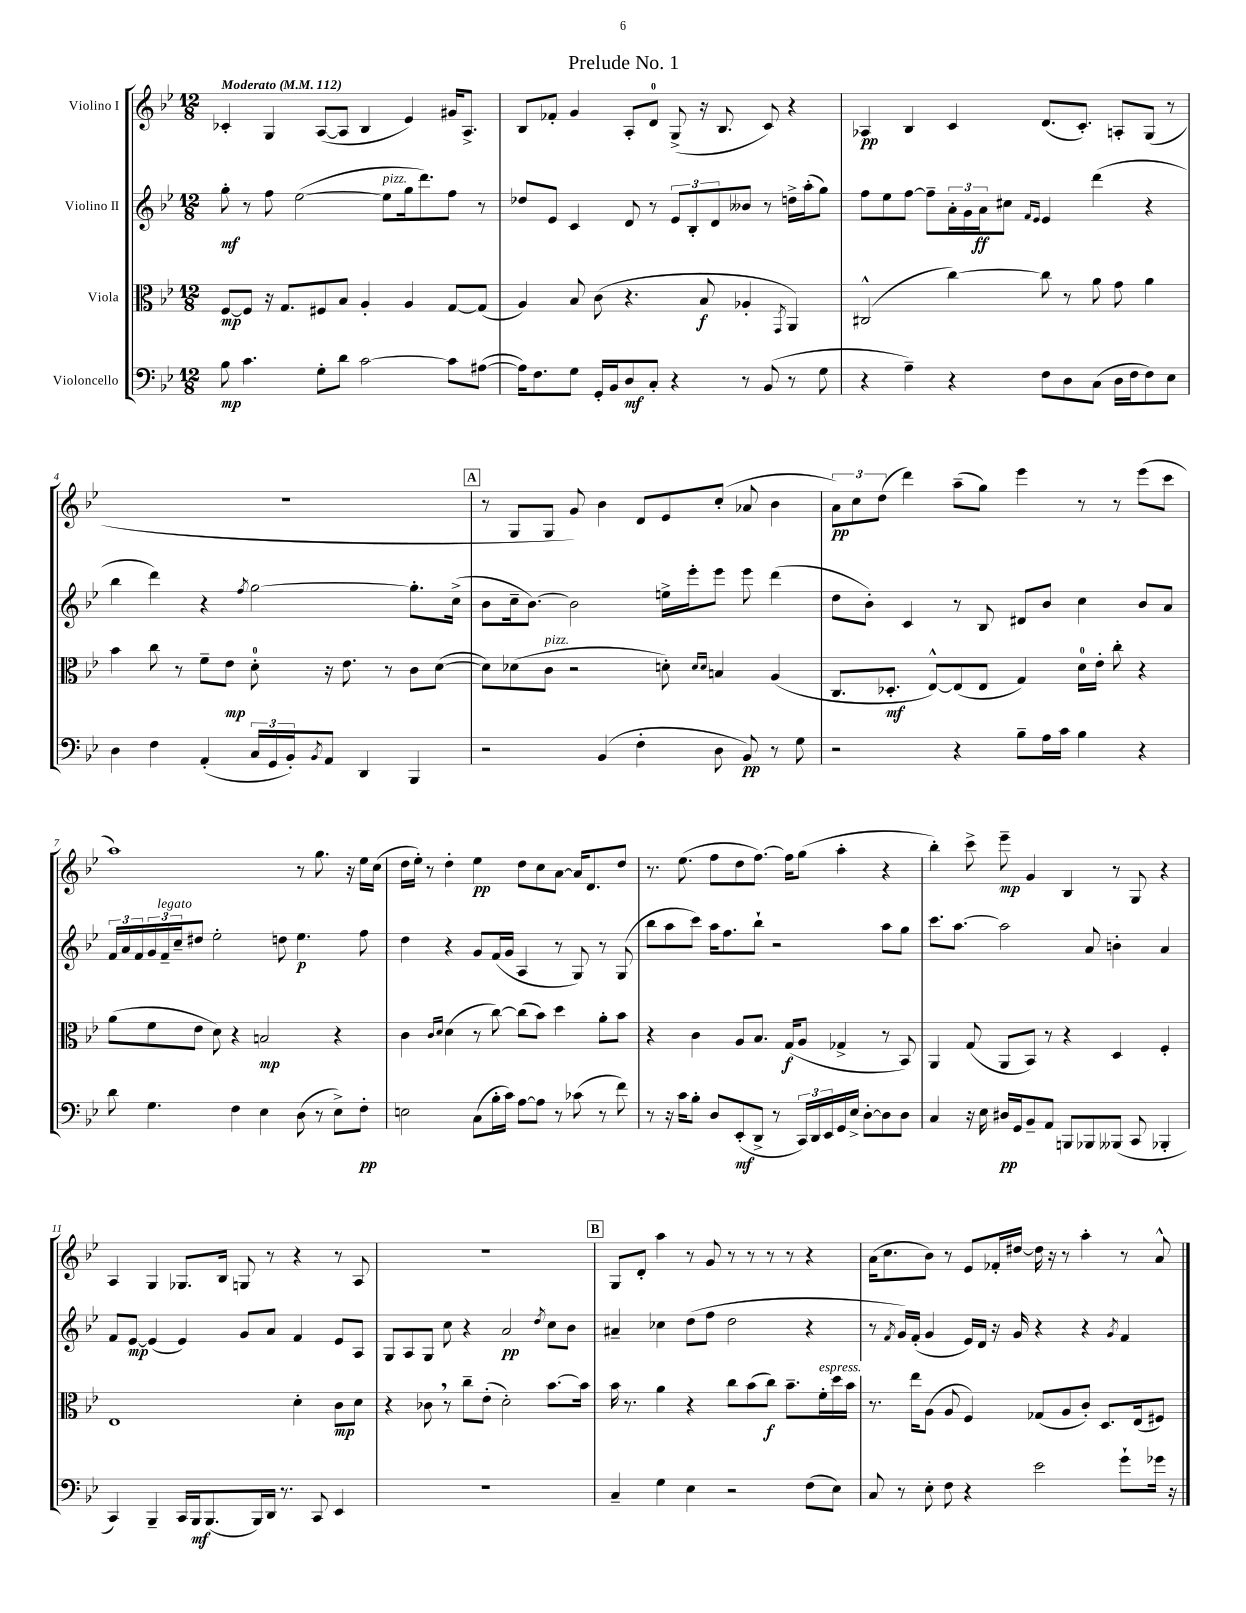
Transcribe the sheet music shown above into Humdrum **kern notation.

**kern	**kern	**kern	**kern
*staff4	*staff3	*staff2	*staff1
*clefF4	*clefC3	*clefG2	*clefG2
*k[b-e-]	*k[b-e-]	*k[b-e-]	*k[b-e-]
*M12/8	*M12/8	*M12/8	*M12/8
*MM112	*MM112	*MM112	*MM112
8B-	[8F	8gg'	4c-'
4.c	8F]	8r	.
.	16r	8ff	4G
.	8.G	.	.
.	.	([2ee-	.
8G'	8F#	.	([8A
8d	8B-	.	8A]
[2c	4A'	.	4B-
.	.	8ee-]	.
.	4A	16gg	4e-)
.	.	8.ddd)	.
8c]	[8G	8ff	16g#
.	.	.	8.A^
([8A#	(8G]	8r	.
=	=	=	=
16A#])	4A)	8dd-	8B-
8.F	.	.	.
.	.	8e-	8f-'
8G	8B-	4c	4g
16GG'	(8c	.	.
16BB-	.	.	.
8D	4.r	8d	8A'
8C'	.	8r	8d
4r	.	12e-	(8G^
.	.	12B-'	.
.	8B-	.	16r
.	.	12d	.
.	.	.	8.B-
8r	4A-'	8b--	.
(8BB-	.	8r	8c)
.	8qGG	.	.
8r	4AA)	16dd^	4r
.	.	(16aa'	.
8G	.	8gg)	.
=	=	=	=
4r	(2C#^^	8ff	4A-
.	.	8ee-	.
4A~)	.	[8ff	4B-
.	.	8ff~]	.
4r	[4cc)	24a'	4c
.	.	24g	.
.	.	24a	.
.	.	8cc#	.
.	.	16qqf	.
.	.	16qqe-	.
8F	8cc]	4e-	(8.d
8D	8r	.	.
.	.	.	8.c')
(8C	8a	(4ddd	.
16D	8g	.	8A'
16F	.	.	.
8F)	4a	4r	(8G
8E-	.	.	8r
=	=	=	=
4D	4b-	4bb-	1.r
4F	8cc	4ddd)	.
.	8r	.	.
(4AA'	8f~	4r	.
.	8e-	.	.
.	.	8qff	.
24C	8d'	[2gg	.
24GG	.	.	.
24BB-')	.	.	.
8qBB-	.	.	.
8AA	16r	.	.
.	8.e-	.	.
4DD	.	.	.
.	8r	.	.
4BBB-	8c	8.gg']	.
.	([8d	.	.
.	.	(16cc^	.
=	=	=	=
2r	8d])	8b-	8r
.	(8d-	16cc~	8G
.	.	[8.b-)	.
.	8c	.	8G
.	2r	2b-]	8g)
(4BB-	.	.	4b-
4F'	.	.	8d
.	8d')	16ee^	8e-
.	.	16eee-'	.
.	16qqd	.	.
.	16qqd	.	.
8D	4B	8eee-	(8cc'
8BB-)	.	8eee-	8a-
8r	(4A	(4ddd	4b-
8G	.	.	.
=	=	=	=
2r	8.C	8dd	12a)
.	.	.	12cc
.	.	8b-')	.
.	.	.	(12dd
.	8.D-'	.	.
.	.	4c	4ddd)
.	[8E-^^)	.	.
4r	(8E-]	8r	(8aa~
.	8E-	8B-	8gg)
8B-~	4G)	8d#	4eee-
16A	.	8b-	.
16c	.	.	.
4B-	16d	4cc	8r
.	16e-'	.	.
.	8cc'	.	8r
4r	4r	8b-	(8eee-
.	.	8a	8ccc
=	=	=	=
8d	(8a	24f	1aa)
.	.	24a	.
.	.	24f	.
4.G	8f	24g	.
.	.	24f~	.
.	.	24cc~	.
.	8e-	8dd#	.
.	8d)	2ee-'	.
4F	4r	.	.
4E-	2B	.	.
.	.	8dd	.
(8D	.	4.ee-	8r
8r	.	.	8.gg
8E-^)	4r	.	.
.	.	.	16r
8F'	.	8ff	16ee-
.	.	.	(16cc
=	=	=	=
2E	4c	4dd	16dd
.	.	.	16ee-')
.	.	.	8r
.	16qqc	.	.
.	16qqd	.	.
.	(4d	4r	4dd'
(8C	8r	8g	4ee-
16B-'	[8cc)	(16f	.
16c)	.	16g	.
[8A	(8cc]	4A	8dd
8A]	8b-)	.	8cc
8r	4dd	8r	[8a
(8c-	.	8G)	16a]
.	.	.	8.d
8r	8a'	8r	.
8f)	8b-	(8G	8dd
=	=	=	=
8r	4r	8bb-	8.r
16r	.	8aa	.
16c	.	.	(8.ee-
8B-'	4c	8ccc)	.
8D	.	16aa	8ff
.	.	8.ff	.
(8EE-'	8A	.	8dd
8DD^	8.B-	8bb-`	[8.ff)
8r	.	2r	.
.	(16G	.	16ff]
24CC)	8A	.	(8gg
24DD	.	.	.
24EE-	.	.	.
16GG	4G-^	.	4aa'
16E-^	.	.	.
[8D'	.	.	.
8D]	8r	8aa	4r
8D	8BB-)	8gg	.
=	=	=	=
4C	4AA	8.ccc	4bb-')
.	.	[8.aa	.
16r	(8G	.	8ccc^
16E-	.	.	.
16D#	8AA	2aa]	8eee-~
16GG	.	.	.
8BB-~	8BB-)	.	4g
8AA	8r	.	.
8BBB	4r	.	4B-
8BBB-	.	8a	.
(8BBB--	4D	4b'	8r
8CC	.	.	8G
4BBB-'	4F'	4a	4r
=	=	=	=
4CC)	1E-	8f	4A
.	.	[8e-	.
4BBB-~	.	(4e-]	4G
16CC	.	4e-)	8.G-
16BBB-	.	.	.
(8.BBB-	.	.	.
.	.	.	16B-
.	.	8g	8G
16BBB-)	.	.	.
16DD	.	8a	8r
8.r	.	.	.
.	4d'	4f	4r
8CC	.	.	.
4EE-	8c	8e-	8r
.	8d	8A	8A
=	=	=	=
1.r	4r	8G	1.r
.	.	8A	.
.	8c-	8G	.
.	8r	8cc	.
.	8cc~	4r	.
.	(8e-'	.	.
.	2d')	2a	.
.	.	8qdd	.
.	[8.b-	8cc	.
.	.	8b-	.
.	16b-]	.	.
=	=	=	=
4C~	16b-	4a#~	8G
.	8.r	.	.
.	.	.	8d'
4G	4a	4cc-	4aa
4E-	4r	(8dd	8r
.	.	8ff	8g
2r	8cc	2dd	8r
.	(8b-	.	8r
.	8cc)	.	8r
.	8.b-~	.	8r
(8F	.	4r	4r
.	16f'	.	.
8E-)	16dd	.	.
.	16b-	.	.
=	=	=	=
8C	8.r	8r	(16a
.	.	.	8.cc
.	.	8qf	.
8r	.	16g)	.
.	16ee-	(16f'	.
8E-'	(8A	4g	8b-)
8F	8A	.	8r
4r	4F)	16e-)	8e-
.	.	16d	.
.	.	16r	16f-'
.	.	16g	[16dd#
2e-	(8G-	4r	16dd#]
.	.	.	16r
.	8A	.	8r
.	8c')	4r	4aa'
.	8.D	.	.
.	.	8qg	.
8g`	.	4f	8r
.	(16E-	.	.
16g-	8F#)	.	8a^^
16r	.	.	.
==	==	==	==
*-	*-	*-	*-
